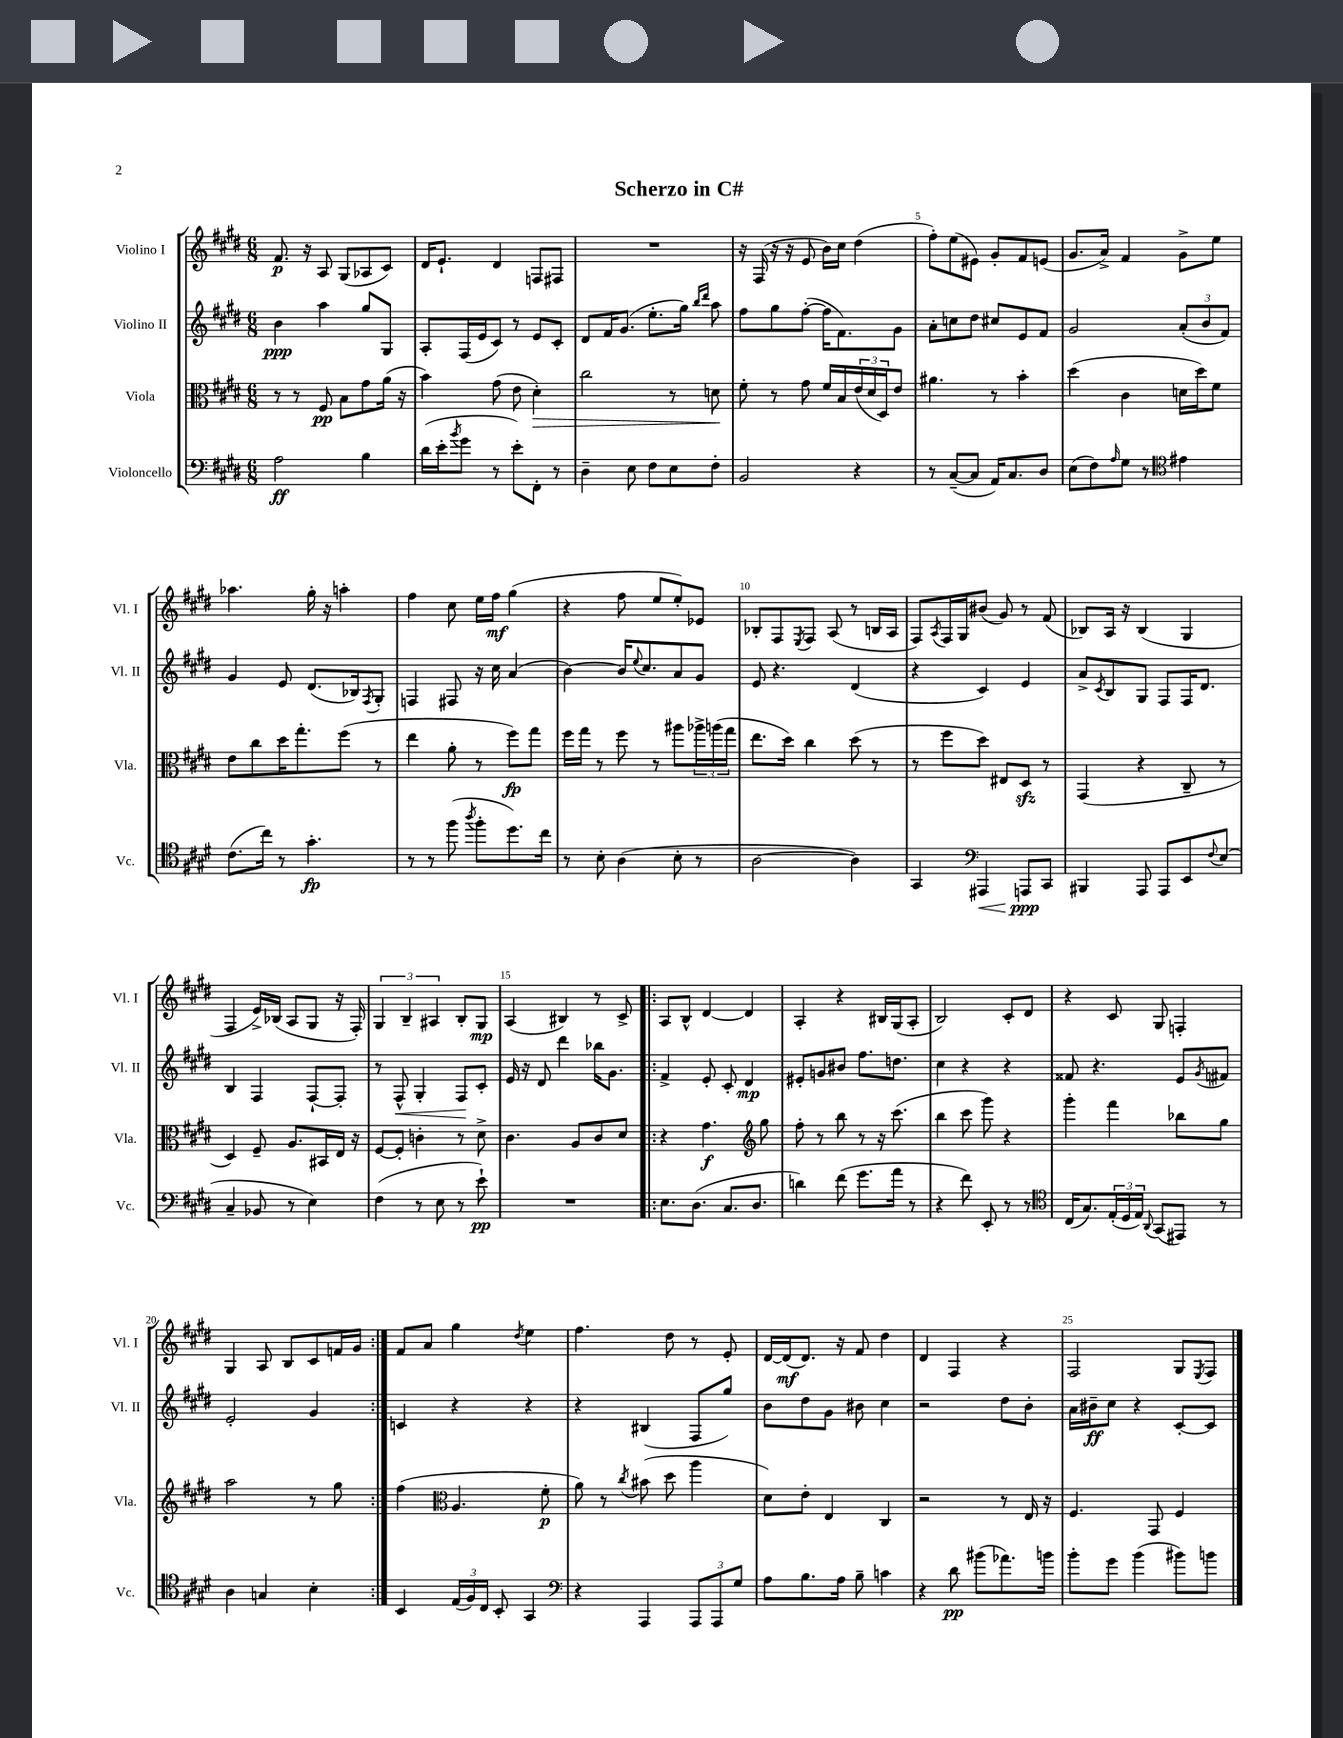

**kern	**dynam	**kern	**dynam	**kern	**dynam	**kern	**dynam
*part4	*part4	*part3	*part3	*part2	*part2	*part1	*part1
*staff4	*staff4	*staff3	*staff3	*staff2	*staff2	*staff1	*staff1
*I"Violoncello	*	*I"Viola	*	*I"Violino II	*	*I"Violino I	*
*I'Vc.	*	*I'Vla.	*	*I'Vl. II	*	*I'Vl. I	*
*clefF4	*	*clefC3	*	*clefG2	*	*clefG2	*
*k[f#c#g#d#]	*	*k[f#c#g#d#]	*	*k[f#c#g#d#]	*	*k[f#c#g#d#]	*
*M6/8	*	*M6/8	*	*M6/8	*	*M6/8	*
=1	=1	=1	=1	=1	=1	=1	=1
2A\	ff	8r	.	4b\	ppp	8.f#/	p
.	.	8r	.	.	.	.	.
.	.	.	.	.	.	16r	.
.	.	8F#/	pp	4aa\	.	8A/	.
.	.	8B\L	.	.	.	(8G#/L	.
4B\	.	8g#\	.	8gg#/L	.	8A-X/	.
.	.	(16a\Jk	.	8G#/J	.	8c#/J)	.
.	.	16r	.	.	.	.	.
=2	=2	=2	=2	=2	=2	=2	=2
(16d#\LL	.	4b\)	.	8A'/L	.	16d#/KL	.
16e'\J	.	.	.	.	.	8.e`/J	.
8qb/	.	.	.	.	.	.	.
8g#\J	.	.	.	(16F#/L	.	.	.
.	.	.	.	16e/J	.	.	.
8r	.	(8g#\	.	8c#/J)	.	4d#/	.
8e'\L)	.	8e\	.	8r	.	.	.
!	!	!	!LO:HP:b	!	!	!	!
8FF#'\J	.	4d#'\)	>	8e/L	.	8Fn/L	.
8r	.	.	.	8c#'/J	.	8F#X/J	.
=3	=3	=3	=3	=3	=3	=3	=3
4D#~\	.	2cc#\	.	8d#/L	.	2.r	.
.	.	.	.	16f#/K	.	.	.
.	.	.	.	(8.g#/J	.	.	.
8E\	.	.	.	.	.	.	.
8F#\L	.	.	.	8.ee'\L	.	.	.
8E\	.	8r	.	.	.	.	.
.	.	.	.	16gg#\Jk)	.	.	.
.	.	.	.	16qqbb/LL	.	.	.
.	.	.	.	16qqddd#/JJ	.	.	.
8F#'\J	.	8dn\	.	8aa\	.	.	.
.	.	.	]	.	.	.	.
=4	=4	=4	=4	=4	=4	=4	=4
2BB/	.	8f#'\	.	8ff#\L	.	16r	.
.	.	.	.	.	.	(16F#/	.
.	.	8r	.	8gg#\	.	16r	.
.	.	.	.	.	.	16r	.
.	.	8g#\	.	([8ff#'\J	.	8e/	.
.	.	16f#/LL	.	16ff#\KL]	.	16b\LL)	.
.	.	16B/	.	8.f#\)	.	16cc#\JJ	.
4r	.	(24e/	.	.	.	(4dd#\	.
.	.	24d#/	.	.	.	.	.
.	.	24D#/J)	.	.	.	.	.
.	.	8e/J	.	8g#\J	.	.	.
=5	=5	=5	=5	=5	=5	=5	=5
8r	.	4.a#X\	.	8a'\L	.	8ff#'\L)	.
([8C#~/L	.	.	.	8ccn\	.	(8ee\	.
8C#/J]	.	.	.	8dd#\J	.	8e#X\J)	.
16AA/KL)	.	8r	.	8cc#X/L	.	8g#'/L	.
8.C#/	.	.	.	.	.	.	.
.	.	4b'\	.	8e/	.	8f#/	.
8D#/J	.	.	.	8f#/J	.	(8en/J	.
=6	=6	=6	=6	=6	=6	=6	=6
(8E\L	.	(4dd#\	.	2g#/	.	8.g#/L	.
8F#\)	.	.	.	.	.	.	.
.	.	.	.	.	.	16a^/Jk)	.
16qqA/	.	.	.	.	.	.	.
8G#\J	.	4c#\	.	.	.	4f#/	.
8r	.	.	.	.	.	.	.
*clefC4	*	*	*	*	*	*	*
4e#X\	.	16dn\LL	.	(12a'/L	.	8g#^\L	.
.	.	16dd#\J)	.	.	.	.	.
.	.	.	.	12b/	.	.	.
.	.	8f#\J	.	.	.	8ee\J	.
.	.	.	.	12f#/J)	.	.	.
!!LO:LB:g=z
=7	=7	=7	=7	=7	=7	=7	=7
(8.c#\L	.	8e\L	.	4g#/	.	4.aa-X\	.
.	.	8cc#\	.	.	.	.	.
16cc#\Jk)	.	.	.	.	.	.	.
8r	.	16dd#\K	.	8e/	.	.	.
.	.	8.gg#'\	.	.	.	.	.
4.g#'\	fp	.	.	(8.d#/L	.	16gg#'\	.
.	.	.	.	.	.	16r	.
.	.	(8ff#\J	.	.	.	4aan'\	.
.	.	.	.	16B-X/k)	.	.	.
.	.	.	.	8qF#/	.	.	.
.	.	8r	.	8G#'/J	.	.	.
=8	=8	=8	=8	=8	=8	=8	=8
8r	.	4ee\	.	4Fn/	.	4ff#\	.
8r	.	.	.	.	.	.	.
(8ff#\	.	8a'\	.	8F#X/	.	8cc#\	.
8qaa/	.	.	.	.	.	.	.
8ff#'\L	.	8r	.	16r	.	16ee\LL	.
.	.	.	.	16cc#\	.	16ff#\JJ	mf
8.dd#\)	.	8ff#\L)	fp	(4a/	.	(4gg#\	.
.	.	8gg#\J	.	.	.	.	.
16cc#\Jk	.	.	.	.	.	.	.
=9	=9	=9	=9	=9	=9	=9	=9
8r	.	16ff#\LL	.	[4b\)	.	4r	.
.	.	16gg#\JJ	.	.	.	.	.
8B'\	.	8r	.	.	.	.	.
(4A\	.	8ff#\	.	16b/KL]	.	8ff#\	.
.	.	.	.	8qqee/	.	.	.
.	.	.	.	8.cc#/	.	.	.
.	.	8r	.	.	.	8ee/L	.
8B'\	.	8aa#X\L	.	8a/	.	8ee'/)	.
8r	.	24aa-X^\L	.	8g#/J	.	8e-X/J	.
.	.	(24aan\	.	.	.	.	.
.	.	24gg#\JJ	.	.	.	.	.
=10	=10	=10	=10	=10	=10	=10	=10
[2A\	.	8.ee\L	.	8e/	.	8B-X'/L	.
.	.	.	.	4.r	.	8F#/	.
.	.	16dd#\Jk)	.	.	.	.	.
.	.	.	.	.	.	8qE/	.
.	.	4cc#\	.	.	.	8F#/J	.
.	.	.	.	.	.	(8A/	.
4A\])	.	(8dd#\	.	(4d#/	.	8r	.
.	.	8r	.	.	.	16Bn/LL	.
.	.	.	.	.	.	16A/JJ	.
=11	=11	=11	=11	=11	=11	=11	=11
4GG#/	.	8r	.	4r	.	8F#/L)	.
.	.	.	.	.	.	8qA/	.
.	.	8ff#\L	.	.	.	16F#/L	.
.	.	.	.	.	.	16G#/J	.
*clefF4	*	*	*	*	*	*	*
!	!LO:HP:b	!	!	!	!	!	!
4AAA#X/	<	8dd#\J)	.	4c#/)	.	(8b#X/J	.
.	.	8E#X/L	.	.	.	8g#/)	.
8AAAn/L	ppp	8D#zz/J	.	4e/	.	8r	.
8CC#/J	[	8r	.	.	.	(8f#/	.
=12	=12	=12	=12	=12	=12	=12	=12
4BBB#X/	.	(4GG#/	.	8a^/L	.	8B-X/L)	.
.	.	.	.	8qc#/	.	.	.
.	.	.	.	8B/	.	16A/Jk	.
.	.	.	.	.	.	16r	.
8AAA/	.	4r	.	8G#/J	.	(4B-/	.
8AAA/L	.	.	.	8F#/L	.	.	.
8EE/	.	8C#~/	.	16F#/K	.	4G#/	.
.	.	.	.	8.d#/J	.	.	.
8qqF#/	.	.	.	.	.	.	.
(8E/J	.	8r	.	.	.	.	.
!!LO:LB:g=z
=13	=13	=13	=13	=13	=13	=13	=13
4C#~/	.	4D#/)	.	4B/	.	4F#/	.
8BB-X/	.	8F#~/	.	4F#/	.	16e^/LL)	.
.	.	.	.	.	.	(16B-X/JJ	.
8r	.	8.A/L	.	.	.	8A/L	.
4E\)	.	.	.	[8F#`/L	.	8G#/J	.
.	.	16BB#X/L	.	.	.	.	.
.	.	16E/JJ	.	8F#'/J]	.	16r	.
.	.	16r	.	.	.	16F#'/)	.
=14	=14	=14	=14	=14	=14	=14	=14
(4F#\	.	[8F#/L	.	8r	.	6G#/	.
!	!	!	!	!	!LO:HP:b	!	!
.	.	8F#'/J]	.	8F#^^/	<	.	.
.	.	.	.	.	.	6B~/	.
8r	.	4cn'\	.	4G#'/	.	.	.
.	.	.	.	.	.	6A#X/	.
8E\	.	.	.	.	.	.	.
8r	.	8r	.	8F#/L	.	8B'/L	.
8e`\)	pp	8d#^\	.	8c#'/J	[	8G#/J	mp
=15	=15	=15	=15	=15	=15	=15	=15
2.r	.	4.c#\	.	16e/	.	(4A/	.
.	.	.	.	16r	.	.	.
.	.	.	.	8d#/	.	.	.
.	.	.	.	4ddd#\	.	4B#X/)	.
.	.	8A/L	.	.	.	.	.
.	.	8c#/	.	16bb-X\KL	.	8r	.
.	.	.	.	8.g#\J	.	.	.
.	.	8d#/J	.	.	.	8c#^/	.
=16!|:	=16!|:	=16!|:	=16!|:	=16!|:	=16!|:	=16!|:	=16!|:
8.E\L	.	4r	.	4f#^/	.	8A/L	.
.	.	.	.	.	.	8B^^/J	.
(8.D#\J	.	.	.	.	.	.	.
.	.	4.g#\	f	8e'/	.	[4d#/	.
8.C#/L	.	.	.	8c#'/	.	.	.
.	.	.	.	4d#/	mp	4d#/]	.
8.D#/J	.	.	.	.	.	.	.
*	*	*clefG2	*	*	*	*	*
.	.	8gg#\	.	.	.	.	.
=17	=17	=17	=17	=17	=17	=17	=17
4dn\)	.	8ff#'\	.	8e#X'/L	.	4A'/	.
.	.	8r	.	8gn/	.	.	.
(8f#\	.	8bb\	.	8b#X/J	.	4r	.
8.g#\L	.	8r	.	8.ff#\L	.	.	.
.	.	16r	.	.	.	16B#X/LL	.
16a\Jk	.	(8.ccc#\	.	8.ddn\J	.	(16G#/J	.
8r	.	.	.	.	.	8A'/J	.
=18	=18	=18	=18	=18	=18	=18	=18
4r	.	4bb\	.	4cc#\	.	2B/)	.
8f#\)	.	8ccc#\	.	4r	.	.	.
8EE'/	.	8ggg#\)	.	.	.	.	.
8r	.	4r	.	4r	.	8c#'/L	.
8r	.	.	.	.	.	8d#/J	.
=19	=19	=19	=19	=19	=19	=19	=19
*clefC4	*	*	*	*	*	*	*
(16C#/KL	.	4ggg#'\	.	8f##X/	.	4r	.
8.G#/)	.	.	.	.	.	.	.
.	.	.	.	4.r	.	.	.
(24E'/L	.	4fff#\	.	.	.	8c#/	.
24D#/	.	.	.	.	.	.	.
24E/JJ)	.	.	.	.	.	.	.
8qqAA/	.	.	.	.	.	.	.
(8GG#/L	.	.	.	.	.	8G#/	.
8EE#X/J)	.	8bb-X\L	.	8e/L	.	4Fn'/	.
.	.	.	.	8qg#/	.	.	.
8r	.	8gg#\J	.	8f#X/J	.	.	.
!!LO:LB:g=z
=20	=20	=20	=20	=20	=20	=20	=20
4A\	.	2aa\	.	2e'/	.	4G#/	.
4Gn/	.	.	.	.	.	8A/	.
.	.	.	.	.	.	8B/L	.
4B'\	.	8r	.	4g#/	.	8c#/	.
.	.	8gg#\	.	.	.	16fn/L	.
.	.	.	.	.	.	16g#/JJ	.
=21:|!	=21:|!	=21:|!	=21:|!	=21:|!	=21:|!	=21:|!	=21:|!
4BB/	.	(4ff#\	.	4cn/	.	8f#/L	.
.	.	.	.	.	.	8a/J	.
*	*	*clefC3	*	*	*	*	*
(24E/LL	.	4.A/	.	4r	.	4gg#\	.
24F#/)	.	.	.	.	.	.	.
24C#/JJ	.	.	.	.	.	.	.
8BB'/	.	.	.	.	.	.	.
.	.	.	.	.	.	8qdd#/	.
4GG#/	.	.	.	4r	.	4ee\	.
.	.	8f#'\	p	.	.	.	.
=22	=22	=22	=22	=22	=22	=22	=22
*clefF4	*	*	*	*	*	*	*
4r	.	8a\)	.	4r	.	4.ff#\	.
.	.	8r	.	.	.	.	.
.	.	8qcc#/	.	.	.	.	.
4AAA/	.	(8b#X\	.	(4B#X/	.	.	.
.	.	8dd#\	.	.	.	8dd#\	.
12AAA/L	.	4aa\	.	8F#/L	.	8r	.
12AAA/	.	.	.	.	.	.	.
.	.	.	.	8gg#/J)	.	8e'/	.
12G#/J	.	.	.	.	.	.	.
=23	=23	=23	=23	=23	=23	=23	=23
8A\L	.	8d#\L)	.	8b\L	.	[16d#/LL	.
.	.	.	.	.	.	(16d#/J]	mf
8.B\	.	8e'\J	.	8dd#\	.	8.d#/J)	.
.	.	4E/	.	8g#\J	.	.	.
16A\Jk	.	.	.	.	.	16r	.
8B~\	.	.	.	8b#X\	.	8f#/	.
4cn\	.	4C#/	.	4cc#\	.	4dd#\	.
=24	=24	=24	=24	=24	=24	=24	=24
4r	.	2r	.	2r	.	4d#/	.
8d#\	pp	.	.	.	.	4F#/	.
(8b#X\L	.	.	.	.	.	.	.
8.a-X\)	.	8r	.	8dd#\L	.	4r	.
.	.	16E/	.	8b'\J	.	.	.
16bn\Jk	.	16r	.	.	.	.	.
=25	=25	=25	=25	=25	=25	=25	=25
8b'\L	.	4.F#/	.	16a\LL	.	2F#/	.
.	.	.	.	16b#X~\J	ff	.	.
8g#\J	.	.	.	8cc#\J	.	.	.
(4b\	.	.	.	4r	.	.	.
.	.	8GG#/	.	.	.	.	.
8b#X\L)	.	4F#/	.	[8c#'/L	.	8G#/L	.
.	.	.	.	.	.	8qE/	.
8bn\J	.	.	.	8c#/J]	.	8F#/J	.
==	==	==	==	==	==	==	==
*-	*-	*-	*-	*-	*-	*-	*-
